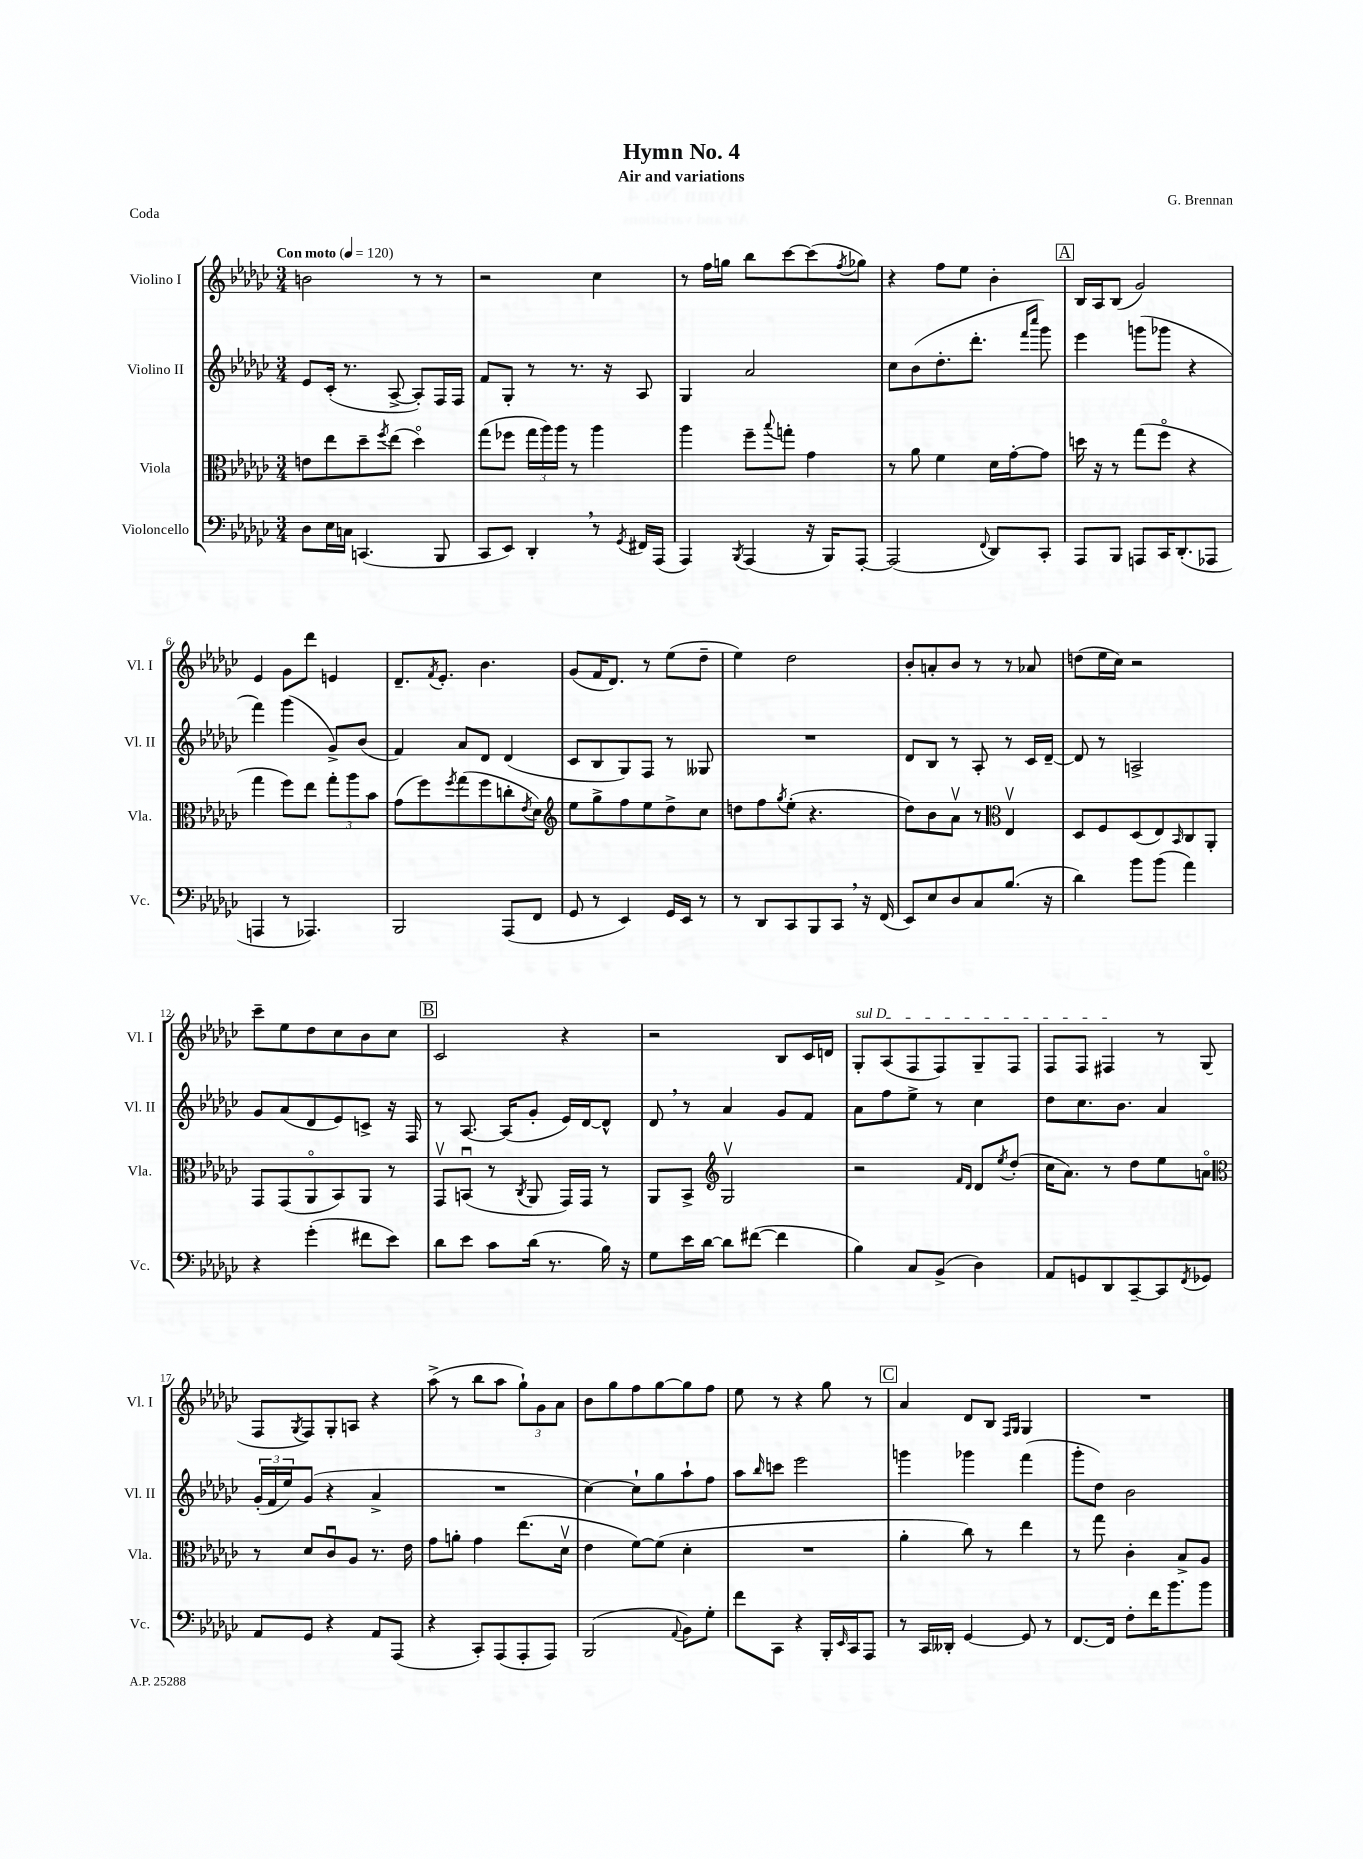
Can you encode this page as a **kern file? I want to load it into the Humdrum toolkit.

**kern	**kern	**kern	**kern
*staff4	*staff3	*staff2	*staff1
*clefF4	*clefC3	*clefG2	*clefG2
*k[b-e-a-d-g-c-]	*k[b-e-a-d-g-c-]	*k[b-e-a-d-g-c-]	*k[b-e-a-d-g-c-]
*M3/4	*M3/4	*M3/4	*M3/4
*MM120	*MM120	*MM120	*MM120
8D-	8e	8e-	2b
16E-	8ee-	(16c-'	.
16C	.	8.r	.
(4.CC	8dd-~	.	.
.	8qff	.	.
.	(8ee-	[8A-^	.
.	4dd-o)	8A-'])	8r
8BBB-	.	16F	8r
.	.	16F	.
=	=	=	=
8CC-	(8gg-	8f	2r
8EE-)	8ff-	8G-'	.
4DD-'	24gg-	8r	.
.	24aa-)	.	.
.	24aa-	.	.
.	8r	8.r	.
8r	4aa-	.	4cc-
.	.	16r	.
8qGG-	.	.	.
16FF#	.	8A-	.
(16AAA-	.	.	.
=	=	=	=
4AAA-)	4aa-	4G-	8r
.	.	.	16ff
.	.	.	16gg
8qBBB-	.	.	.
(4AAA-	8ff~	2a-	8bb-
.	8qqbb-	.	.
.	8gg'	.	[8ccc-
16r	4g-	.	(8ccc-]
16BBB-)	.	.	.
.	.	.	8qff
[8AAA-'	.	.	8gg-)
=	=	=	=
(2AAA-]	8r	8cc-	4r
.	8a-	(8b-	.
.	4f	8.dd-'	8ff
.	.	.	8ee-
.	.	8.ddd-'	.
8qqFF	.	.	.
8DD-)	16d-	.	4b-'
.	[16g-'	.	.
.	.	16qqfff	.
.	.	16qqcccc-	.
8CC-'	8g-]	8ggg-)	.
=	=	=	=
8AAA-	16dd	4eee-	16B-
.	16r	.	16A-
8BBB-	8r	.	(8B-
8AAA	(8gg-	(8ggg	2g-)
16CC-	8ffo	8ggg-	.
(8.DD-'	.	.	.
.	4r	4r	.
8AAA-	.	.	.
=	=	=	=
4AAA	4gg-	4fff)	4e-
8r	8ff)	(4ggg-	8g-
4.AAA-)	8ee-	.	8ddd-
.	12gg-'	8g-^)	4e
.	12aa-	.	.
.	.	(8b-	.
.	12b-	.	.
=	=	=	=
2BBB-	(8g-	4f)	8.d-~
.	8ff)	.	.
.	.	.	8qf
.	.	.	8.e-'
.	8qff	.	.
.	(8gg-	8a-	.
.	8ff	8d-	4.b-
(8AAA-	8cc'	(4d-	.
.	8qe-	.	.
8FF	8d-)	.	.
=	=	=	=
*	*clefG2	*	*
8GG-	8ee-	8c-	(8g-
8r	8gg-^	8B-	16f
.	.	.	8.d-)
4EE-)	8ff	8G-)	.
.	8ee-	8F	8r
16GG-	8dd-^	8r	(8ee-
16EE-	.	.	.
8r	8cc-	8G--	8dd-~
=	=	=	=
8r	8dd	2.r	4ee-)
8DD-	8ff	.	.
.	8qgg-	.	.
8CC-	(8ee-'	.	2dd-
8BBB-	4.r	.	.
8CC-	.	.	.
16r	.	.	.
(16FF	.	.	.
=	=	=	=
8EE-)	8dd-)	8d-	8b-'
8E-	8b-	8B-	8a'
8D-	8a-v	8r	8b-
8C-	8r	8A-'	8r
*	*clefC3	*	*
(8.B-	4E-v	8r	8r
.	.	16c-	8a-
16r	.	[16d-~	.
=	=	=	=
4d-)	8D-	8d-]	(8dd
.	8F	8r	16ee-
.	.	.	16cc-)
8b-	(8D-	2A^	2r
(8b-	8E-)	.	.
.	16qqBB-	.	.
4a-)	8C-	.	.
.	8AA-'	.	.
=	=	=	=
4r	8GG-	8g-	8ccc-~
.	(8GG-	(8a-	8ee-
(4g-'	8AA-o	8d-	8dd-
.	8BB-)	8e-)	8cc-
8f#	8AA-	8c^	8b-
8e-)	8r	16r	8cc-
.	.	16F	.
=	=	=	=
8d-	8GG-v	8r	2c-
8e-	(8BBu	[8.A-	.
8c-	8r	.	.
.	.	(16A-]	.
.	8qC-	.	.
(16d-	8AA-	8g-'	.
8.r	.	.	.
.	16GG-)	16e-)	4r
.	16GG-	[16d-	.
16B-)	8r	8d-^^]	.
16r	.	.	.
=	=	=	=
8G-	8AA-	8d-	2r
16e-	8BB-^	8r	.
[16d-	.	.	.
*	*clefG2	*	*
8d-]	2G-v	4a-	.
([8f#	.	.	.
4f#]	.	8g-	8B-
.	.	8f	16c-
.	.	.	16d
=	=	=	=
4B-)	2r	8a-	8G-'
.	.	8ff	(8A-
8C-	.	8ee-^	8F
(8BB-^	.	8r	8F)
.	16qqf	.	.
.	16qqd-	.	.
4D-)	8d-	4cc-	8G-~
.	8qee-	.	.
.	(8dd-'	.	8F
=	=	=	=
8AA-	16cc-	8dd-	8F
.	8.a-)	.	.
8GG	.	8.cc-	8F
8DD-	8r	.	4F#
.	.	8.b-	.
[8CC-~	8dd-	.	.
8CC-]	8ee-	4a-	8r
8qFF	.	.	.
8GG-	8ao	.	(8G-
=	=	=	=
*	*clefC3	*	*
8AA-	8r	(24g-'	8F
.	.	24f	.
.	.	24ee-)	.
.	.	.	8qG-
8GG-	8d-	(8g-	8F)
4r	8c-u	4r	8G-'
.	8A-	.	8A
8AA-	8.r	4a-^	4r
(8AAA-	.	.	.
.	16e-	.	.
=	=	=	=
4r	8g-	2.r	(8aa-^
.	8a'	.	8r
8CC-')	4g-	.	8bb-
(8AAA-	.	.	8aa-
8AAA-'	(8.ee-	.	12gg-`)
.	.	.	12g-
8AAA-)	.	.	.
.	.	.	12a-
.	16d-v	.	.
=	=	=	=
(2BBB-	4e-	[4cc-)	8b-
.	.	.	8gg-
.	[8f)	8cc-`]	8ff
.	(8f]	8gg-	[8gg-
8qqAA-	.	.	.
8BB-)	4d-'	8aa-`	8gg-]
8G-'	.	8ff	8ff
=	=	=	=
8f	2.r	8aa-	8ee-
.	.	16qqbb-	.
8CC-	.	8ccc	8r
4r	.	2eee-	4r
16BBB-'	.	.	8gg-
16qqEE-	.	.	.
16CC-	.	.	.
8AAA-	.	.	8r
=	=	=	=
8r	4a-'	4ggg	4a-
16CC-	.	.	.
16DD--'	.	.	.
[4GG-	8cc-)	4ggg-	8d-
.	8r	.	8B-
.	.	.	16qqF
.	.	.	16qqG-
8GG-]	4ee-	(4fff	4G-
8r	.	.	.
=	=	=	=
[8.FF	8r	8ggg-'	2.r
.	8gg-	8dd-)	.
16FF]	.	.	.
8F'	4c-'	2b-	.
16f	.	.	.
8.b-	.	.	.
.	8B-^	.	.
8b-	8A-	.	.
==	==	==	==
*-	*-	*-	*-
